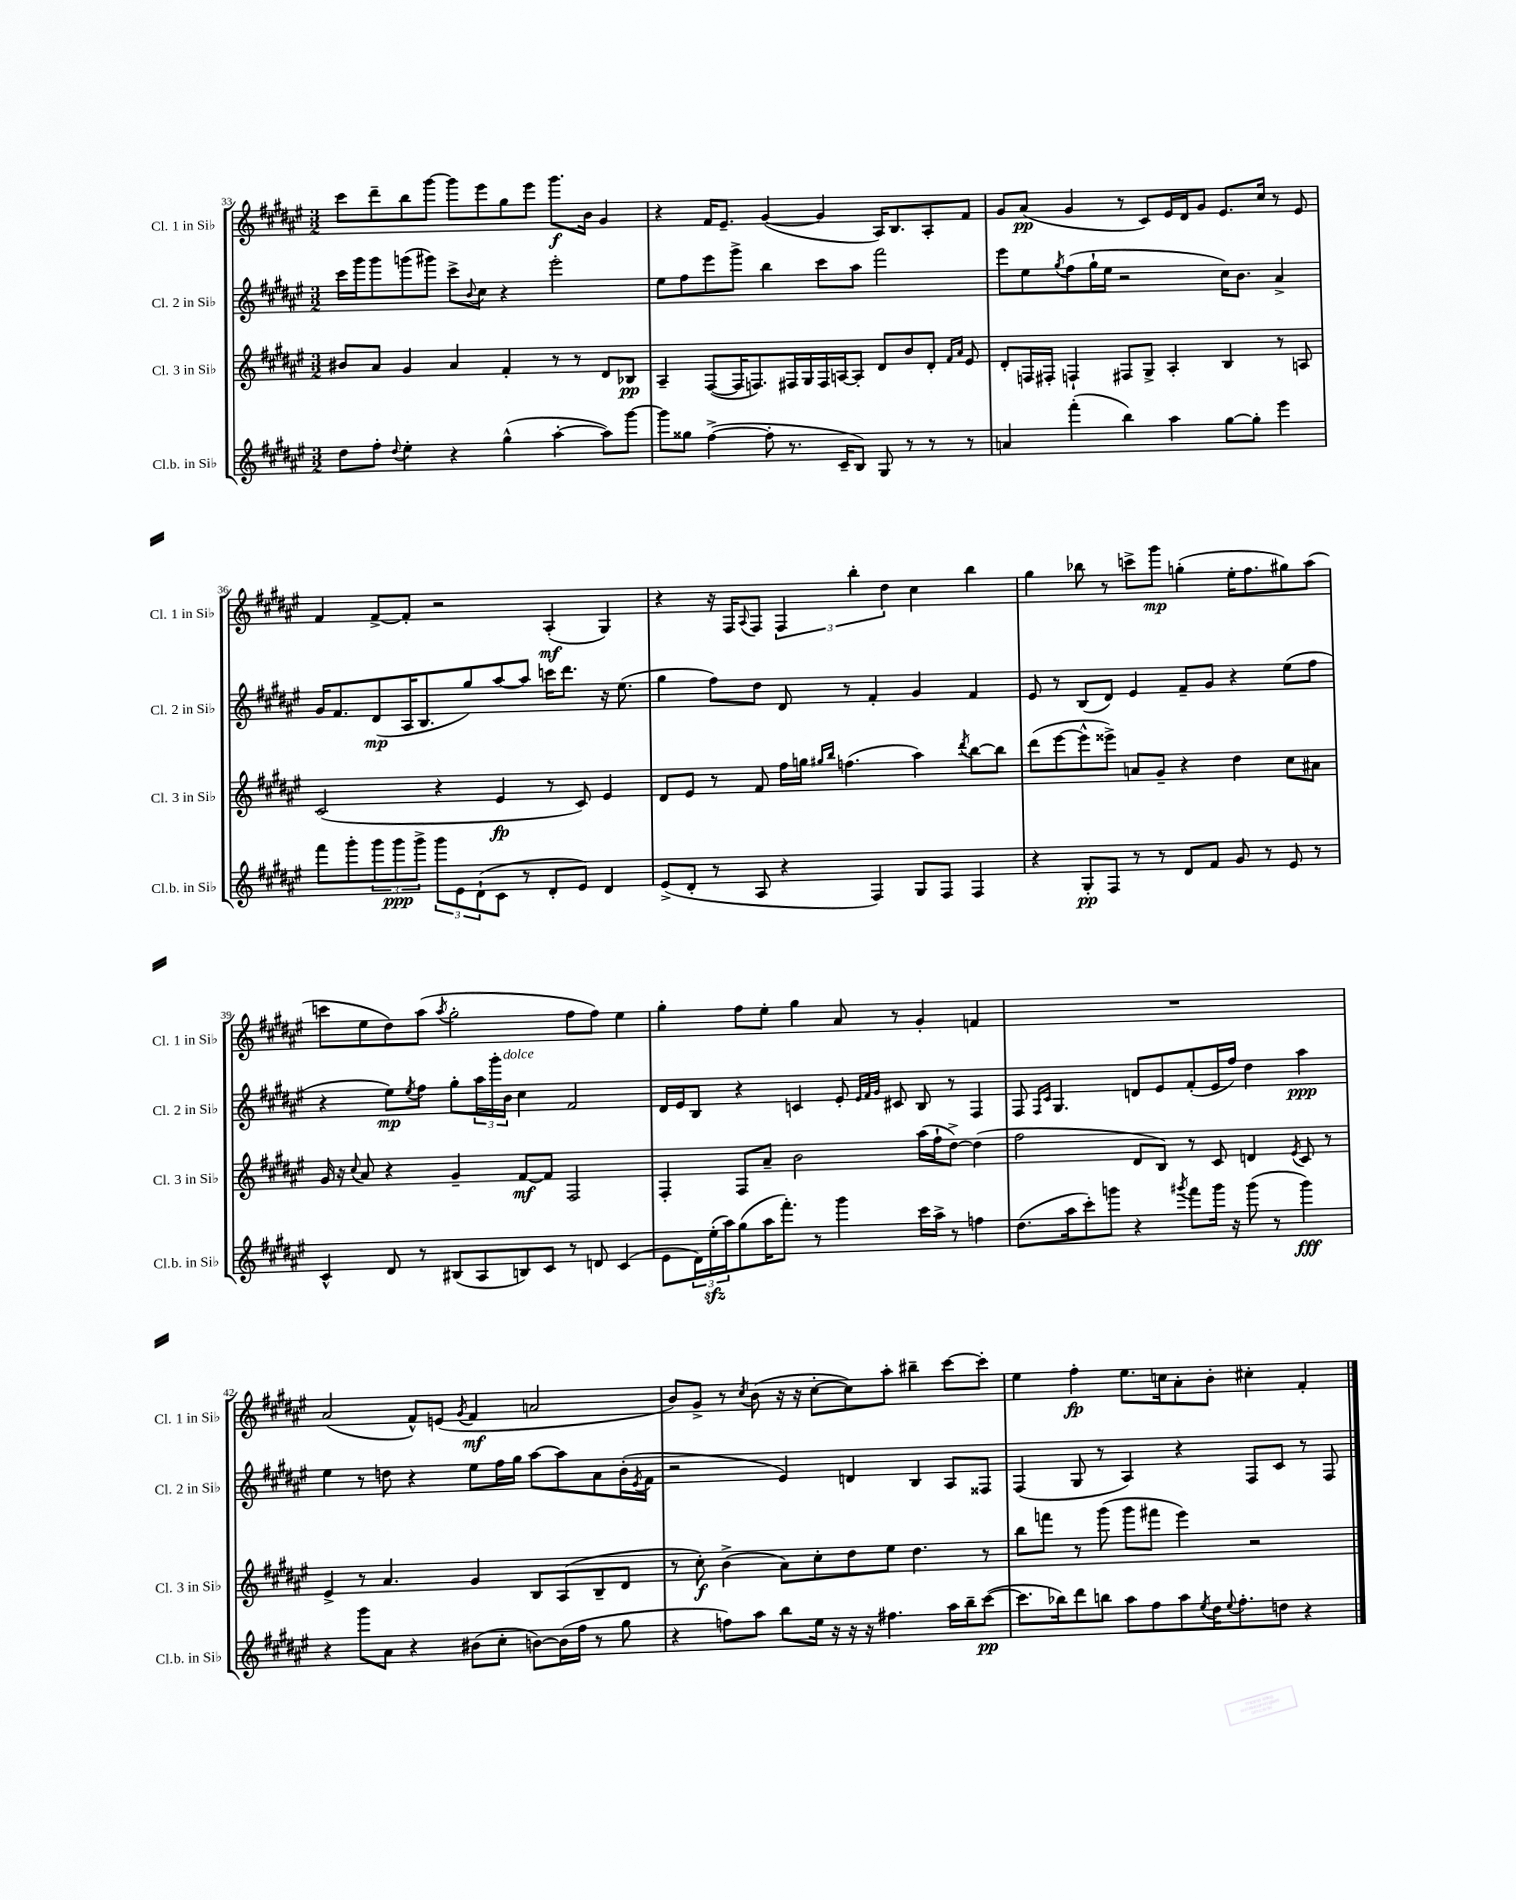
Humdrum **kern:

**kern	**kern	**kern	**kern
*staff4	*staff3	*staff2	*staff1
*clefG2	*clefG2	*clefG2	*clefG2
*k[f#c#g#d#a#e#]	*k[f#c#g#d#a#e#]	*k[f#c#g#d#a#e#]	*k[f#c#g#d#a#e#]
*M3/2	*M3/2	*M3/2	*M3/2
8dd#	8b#	16ccc#	8ccc#
.	.	16ggg#	.
8ff#'	8a#	8ggg#	8ddd#~
8qqdd#	.	.	.
4ee#'	4g#	(8ggg	8bb
.	.	8ggg#)	[8ggg#
4r	4a#	8ccc#^	8ggg#]
.	.	8qqb	.
.	.	8cc#	8eee#
(4gg#^^	4f#'	4r	8gg#
.	.	.	8eee#
[4aa#'	8r	2eee#'	8.ggg#
.	8r	.	.
.	.	.	16b
8aa#])	8d#	.	4g#
[8ggg#	8B-	.	.
=	=	=	=
8ggg#]	4A#~	8ee#	4r
8gg##	.	8ff#	.
([4ff#^	([8F#	8eee#	16f#
.	.	.	8.e#~
.	16F#]	8ggg#^	.
.	8.F)	.	.
8ff#']	.	4bb	([4g#
8.r	16F#	.	.
.	16G#	.	.
.	16F#	8ccc#	4g#]
16c#~	[16A	.	.
8B)	8A']	8aa#	.
8G#	8d#	2fff#	16A#)
.	.	.	8.B
8r	8b	.	.
8r	8d#'	.	8A#'
.	16qqf#	.	.
.	16qqa#	.	.
8r	8e#	.	8f#
=	=	=	=
4a	8d#'	8eee#	8g#
.	16F	8ee#	(8a#
.	16F#'	.	.
.	.	8qgg#	.
(4fff#'	4F`	(8ff#	4g#
.	.	16gg#`	.
.	.	16ee#	.
4bb)	8F#	2r	8r
.	8G#^	.	8c#)
4aa#	4A#'	.	16e#
.	.	.	16d#
.	.	.	8g#
[8gg#	4B	16cc#)	8.e#
.	.	8.b	.
8gg#']	.	.	.
.	.	.	16cc#
4eee#	8r	4a#^	8r
.	8A	.	8e#
=	=	=	=
8fff#	(2c#	16g#	4f#
.	.	8.f#	.
8ggg#'	.	.	.
12ggg#	.	(8d#	[8f#^
12ggg#	.	.	.
.	.	16A#	8f#']
12ggg#^	.	.	.
.	.	8.B	.
12ggg#	4r	.	2r
12e#	.	.	.
.	.	8gg#)	.
(12d#`	.	.	.
8c#	4e#	[8aa#	.
8r	.	8aa#]	.
8d#'	8r	16ccc	(4A#'
.	.	8.ddd#	.
8e#)	8c#)	.	.
4d#	4e#	16r	4G#)
.	.	(8.ee#	.
=	=	=	=
(8e#^	8d#	4gg#	4r
8d#'	8e#	.	.
8r	8r	8ff#)	16r
.	.	.	16F#
.	.	.	8qqA#
8A#	8f#	8dd#	8F#
4r	16ff#	8d#	6F#
.	16gg	.	.
.	16qqgg#	.	.
.	16qqbb	.	.
.	(4.ff	8r	.
.	.	.	6bb'
4F#)	.	4f#'	.
.	.	.	6dd#
8G#	4aa#)	4g#	4cc#
8F#	.	.	.
.	8qddd#	.	.
4F#	[8bb	4f#	4bb
.	8bb]	.	.
=	=	=	=
4r	(8ddd#	8e#	4gg#
.	[8eee#	8r	.
8G#'	8eee#^^]	(8B	8bb-
8F#	8eee##^)	8d#)	8r
8r	8a	4e#	8ccc^
8r	8g#~	.	8ggg#
8d#	4r	8f#~	(4gg'
8f#	.	8g#	.
8g#	4dd#	4r	16ee#'
.	.	.	8.ff#
8r	.	.	.
8e#	8cc#	(8ee#	8gg#)
8r	8a#	8ff#	(8aa#
=	=	=	=
4c#^^	16g#	4r	8ccc
.	16r	.	.
.	8qqcc#	.	.
.	8a#	.	8ee#
8d#	4r	8ee#)	8dd#)
.	.	8qee#	.
8r	.	8ff#	(8aa#
.	.	.	8qaa#
(8B#	4g#~	8gg#'	2gg#'
8A#	.	24aa#	.
.	.	24ggg#'	.
.	.	24b	.
8B)	[8f#	4cc#	.
8c#	8f#]	.	.
8r	2F#	2f#	8ff#
8d	.	.	8ff#)
(4c#	.	.	4ee#
=	=	=	=
8e#	4F#'	16d#	4gg#'
.	.	16e#	.
24d#)	.	8B	.
(24ee#'	.	.	.
24aa#)	.	.	.
(8gg#	8F#	4r	8ff#
16aa#	8a#~	.	8ee#'
8.fff#')	.	.	.
.	2b	4c	4gg#
8r	.	.	.
4ggg#	.	8e#'	8a#
.	.	32qqe#	.
.	.	32qqf#	.
.	.	32qqg#	.
.	.	8c#	8r
16ccc#	(16aa#	8B	4g#'
16aa#^	16ff#`	.	.
8r	[8dd#^)	8r	.
4ff	(4dd#]	4F#	4f
=	=	=	=
(8.dd#	2ff#	8F#	1.r
.	.	16qqF#	.
.	.	16qqc#	.
.	.	4.G#	.
16aa#	.	.	.
8ccc#')	.	.	.
8ggg	.	.	.
4r	8d#	8d	.
.	8B)	8e#	.
8qggg#	.	.	.
8fff#	8r	(8f#'	.
16ggg#	8c#	16e#	.
16r	.	16ff#)	.
(8ggg#	4d	4dd#	.
8r	.	.	.
.	8qe#	.	.
4ggg#)	8c#	4aa#	.
.	8r	.	.
=	=	=	=
4r	4e#^	4ee#	(2a#
8ggg#	8r	8r	.
8a#	4.a#	8dd	.
4r	.	4r	8f#^^)
.	.	.	(8e
.	.	.	8qg#
(8b#	4g#	8ee#	4f#
8cc#'	.	16ff#	.
.	.	16gg#	.
[8b)	8B	[8aa#	2a
(16b]	(8A#	8aa#]	.
16ff#	.	.	.
8r	8B~	8a#	.
8gg#	8d#	(16b'	.
.	.	8qe#	.
.	.	16f#	.
=	=	=	=
4r	8r	2r	8b)
.	8cc#')	.	8g#^
8ff)	(4b^	.	8r
.	.	.	8qcc#
8aa#	.	.	(8b
8bb	8a#)	4e#)	16r
.	.	.	16r
16ee#	8cc#'	.	[8cc#'
16r	.	.	.
16r	8dd#	4d	8cc#])
16r	.	.	.
4.ff#	8ee#	.	8aa#'
.	4.dd#	4B	4bb#~
16aa#	.	8A#	[8ccc#
16bb~	.	.	.
([8ccc#	8r	8F##	8ccc#']
=	=	=	=
8.ccc#]	8bb	(4F#	4ee#
.	8fff	.	.
16bb-)	.	.	.
8ddd#	8r	8G#	4ff#'
8bb	(8ggg#	8r	.
8aa#	8ggg#	4A#)	8.ee#
8ff#	8fff#	.	.
.	.	.	16cc
8aa#	4eee#)	4r	8a#'
8qee#	.	.	.
16dd#	.	.	8b'
8qqee#	.	.	.
8.ff#'	.	.	.
.	2r	8F#	4cc#'
8dd	.	8c#	.
4r	.	8r	4f#'
.	.	8F#	.
==	==	==	==
*-	*-	*-	*-
